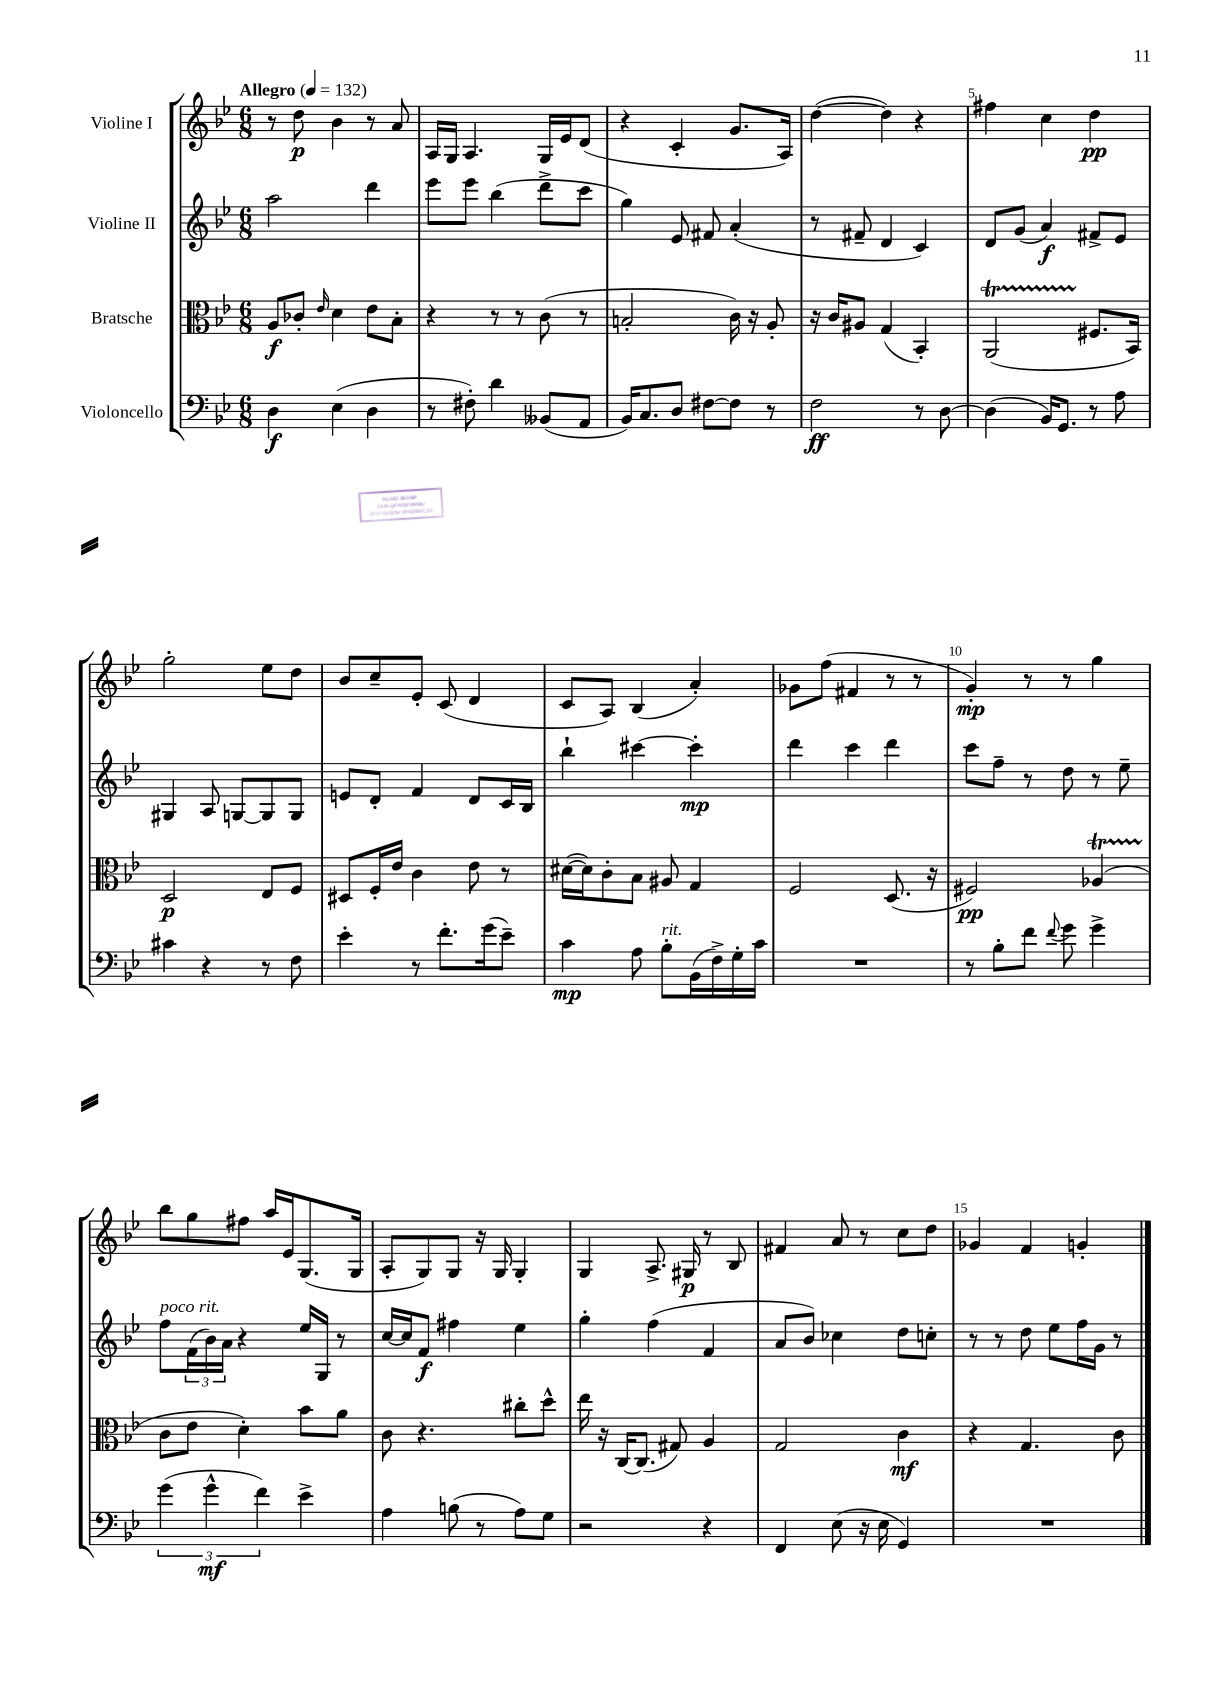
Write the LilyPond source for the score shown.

<<
\new StaffGroup <<
\new Staff = "s0" \with { instrumentName = "Violine I" } {
    \clef treble \key bes \major \numericTimeSignature \time 6/8 \tempo "Allegro" 4 = 132
    r8 d''8\p bes'4 r8 a'8 |
    a16 g16 a4. g16 ees'16 d'8( |
    r4 c'4-. g'8. a16) |
    d''4~( d''4) r4 |
    fis''4 c''4 d''4\pp |
    g''2-. ees''8 d''8 |
    bes'8 c''8-- ees'8-. c'8( d'4 |
    c'8 a8) bes4( a'4-.) |
    ges'8 f''8( fis'4 r8 r8 |
    g'4-.\mp) r8 r8 g''4 |
    bes''8 g''8 fis''8 a''16 ees'16 g8.( g16 |
    a8-. g8) g8 r16 g16 g4-. |
    g4 a8.-> gis16\p r8 bes8 |
    fis'4 a'8 r8 c''8 d''8 |
    ges'4 f'4 g'4-. \bar "|." |
}
\new Staff = "s1" \with { instrumentName = "Violine II" } {
    \clef treble \key bes \major \numericTimeSignature \time 6/8
    a''2 d'''4 |
    ees'''8 ees'''8 bes''4( d'''8-> c'''8 |
    g''4) ees'8 fis'8 a'4-.( |
    r8 fis'8-- d'4 c'4) |
    d'8 g'8( a'4\f) fis'8-> ees'8 |
    gis4 a8 g8~ g8 g8 |
    e'8 d'8-. f'4 d'8 c'16 bes16 |
    bes''4-! cis'''4~ cis'''4-.\mp |
    d'''4 c'''4 d'''4 |
    c'''8 f''8-- r8 d''8 r8 ees''8-- |
    f''8^\markup { \italic "poco rit." } \tuplet 3/2 { f'16( bes'16) a'16 } r4 ees''16 g16 r8 |
    c''16~ c''16 f'8\f fis''4 ees''4 |
    g''4-. f''4( f'4 |
    a'8 bes'8) ces''4 d''8 c''8-. |
    r8 r8 d''8 ees''8 f''16 g'16 r8 \bar "|." |
}
\new Staff = "s2" \with { instrumentName = "Bratsche" } {
    \clef alto \key bes \major \numericTimeSignature \time 6/8
    a8\f ces'8-. \grace { ees'16 } d'4 ees'8 bes8-. |
    r4 r8 r8 c'8( r8 |
    b2-. c'16) r16 a8-. |
    r16 c'16 ais8 g4( bes,4-.) |
    a,2\startTrillSpan( fis8.\stopTrillSpan bes,16) |
    d2\p ees8 f8 |
    dis8 f16-. ees'16 c'4 ees'8 r8 |
    dis'16~( dis'16) c'8-. bes8 ais8 g4 |
    f2 d8.( r16 |
    fis2\pp) aes4\startTrillSpan( |
    c'8\stopTrillSpan ees'8 d'4-.) bes'8 a'8 |
    c'8 r4. cis''8-. d''8-^ |
    ees''16 r16 c16~ c8.( gis8) a4 |
    g2 c'4\mf |
    r4 g4. c'8 \bar "|." |
}
\new Staff = "s3" \with { instrumentName = "Violoncello" } {
    \clef bass \key bes \major \numericTimeSignature \time 6/8
    d4\f ees4( d4 |
    r8 fis8-.) d'4 beses,8( a,8 |
    bes,16) c8. d8 fis8~ fis8 r8 |
    f2\ff r8 d8~ |
    d4( bes,16) g,8. r8 a8 |
    cis'4 r4 r8 f8 |
    ees'4-. r8 f'8.-. g'16( ees'8--) |
    c'4\mp a8 bes8-.^\markup { \italic "rit." } bes,16( f16->) g16-. c'16 |
    R2. |
    r8 bes8-. f'8 \appoggiatura { f'8 } g'8 g'4-> |
    \tuplet 3/2 { g'4( g'4-^\mf f'4) } ees'4-> |
    a4 b8( r8 a8) g8 |
    r2 r4 |
    f,4 ees8( r16 ees16 g,4) |
    R2. \bar "|." |
}
>>
>>
\layout { \context { \Score \override BarNumber.break-visibility = ##(#f #t #t) barNumberVisibility = #(every-nth-bar-number-visible 5) } }
